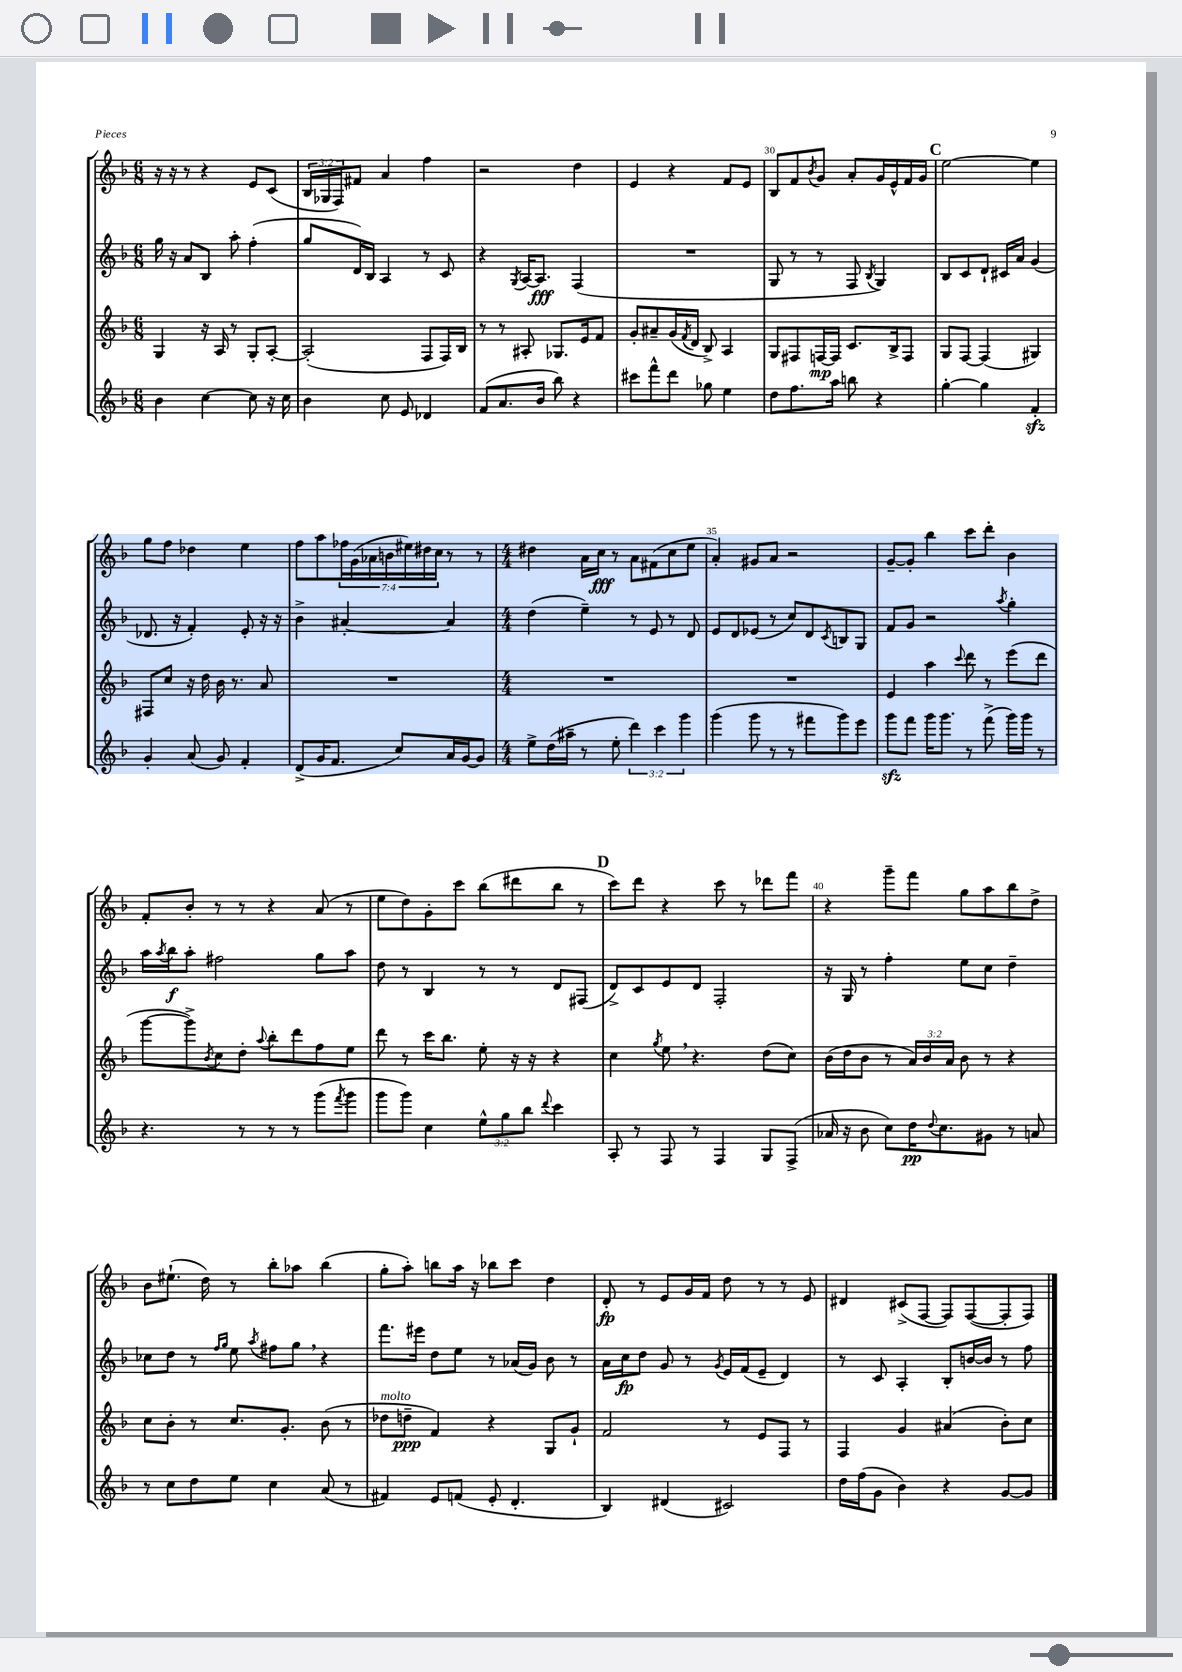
<<
\new StaffGroup <<
\new Staff = "s0" {
    \clef treble \key f \major \numericTimeSignature \time 6/8 \override Staff.TupletNumber.text = #tuplet-number::calc-fraction-text
    r16 r16 r8 r4 e'8 c'8( |
    \tuplet 3/2 { bes16 ges16 f16) } fis'8 a'4 f''4 |
    r2 d''4 |
    e'4 r4 f'8 e'8 |
    bes8 f'8 \acciaccatura { bes'8 } g'8 a'8-. g'16 e'16-^ f'16 g'16 |
    \mark \markup { \bold "C" } e''2~ e''4 |
    g''8 f''8 des''4 e''4 |
    f''8 a''8 \tuplet 7/4 { fes''16 g'16( aes'16 b'16 eis''16) dis''16 c''16 } r8 r8 |
    \numericTimeSignature \time 4/4 dis''4 a'16 c''16\fff r8 a'8 fis'8( c''8 e''8 |
    a'4-.) gis'8 a'8 r2 |
    g'8~-- g'8-. bes''4 c'''8 d'''8-. bes'4 |
    f'8-. bes'8-. r8 r8 r4 a'8( r8 |
    e''8 d''8) g'8-. c'''8 bes''8( dis'''8 bes''8 r8 |
    \mark \markup { \bold "D" } c'''8) d'''8 r4 c'''8 r8 des'''8 f'''8 |
    r4 g'''8-- f'''8 g''8 a''8 bes''8 d''8-> |
    bes'8 eis''8.-!( d''16) r8 bes''8-. aes''8 bes''4( |
    g''8-. a''8-.) b''8 a''16 r16 bes''8 c'''8 d''4 |
    d'8-.\fp r8 e'8 g'16 f'16 d''8 r8 r8 e'8 |
    dis'4 cis'8->( f8~ f8) f8~( f8-. f8) \bar "|." |
}
\new Staff = "s1" {
    \clef treble \key f \major \numericTimeSignature \time 6/8
    g''16 r16 a'8 bes8 a''8-. f''4-.( |
    g''8 d'16) bes16 a4 r8 c'8 |
    r4 \acciaccatura { g8 } a16~ a8.\fff f4( |
    R2. |
    g8 r8 r8 f8 \acciaccatura { bes8 } g4) |
    \mark \markup { \bold "C" } bes8 c'8 d'8-! cis'16 a'16 g'4( |
    des'8. r16 f'4-.) e'8-. r16 r16 |
    bes'4-> ais'4~-. ais'4 |
    \numericTimeSignature \time 4/4 d''4( e''4--) r8 e'8 r8 d'8 |
    e'8 d'8 ees'8( r8 c''8) d'8 \acciaccatura { c'8 } b8 g8 |
    f'8 g'8 r2 \acciaccatura { a''8 } g''4-. |
    a''16 \acciaccatura { a''8 } bes''16\f a''8-. fis''2 g''8 a''8 |
    d''8 r8 bes4 r8 r8 d'8 fis8( |
    \mark \markup { \bold "D" } d'8->) c'8 e'8 d'8 f2-. |
    r16 g16 r8 f''4-. e''8 c''8 d''4-- |
    ces''8 d''8 r8 \grace { f''16 g''16 } e''8 \acciaccatura { a''8 } fis''8 g''8 \breathe r4 |
    f'''8. eis'''16 d''8 e''8 r8 aes'16( g'16) bes'8 r8 |
    a'16 c''16\fp d''8 g'8 r8 \acciaccatura { g'8 } e'16 f'16( e'8-- d'4) |
    r8 c'8 a4-. bes8-. b'16~ b'16 r8 f''8 \bar "|." |
}
\new Staff = "s2" {
    \clef treble \key f \major \numericTimeSignature \time 6/8 \override Staff.TupletNumber.text = #tuplet-number::calc-fraction-text
    g4 r16 a16 r8 g8-. a8~-. |
    a2-.( f8 f16) bes16 |
    r8 r8 ais8-. ges8. e'16 f'8 |
    g'8-. ais'8-- g'16( \acciaccatura { f'8 } d'16 bes8->) a4 |
    g8 fis8 f16~\mp f16 c'8. bes16-> f8 |
    \mark \markup { \bold "C" } g8 f8~ f4( gis4) |
    fis8 c''8 r16 d''16 bes'16 r8. a'8 |
    R2. |
    \numericTimeSignature \time 4/4 R1 |
    R1 |
    e'4 a''4 \appoggiatura { c'''8 } d'''8 r8 e'''8( d'''8 |
    g'''8~ g'''8->) \acciaccatura { bes'8 } c''8 d''8-. \appoggiatura { a''8 } bes''8-. d'''8 f''8 e''8 |
    d'''8 r8 c'''16 bes''8. e''8-. r16 r16 r4 |
    \mark \markup { \bold "D" } c''4 \acciaccatura { g''8 } e''8 \breathe r4. d''8( c''8) |
    bes'16( d''16 bes'8 r8 \tuplet 3/2 { a'16) bes'16 a'16 } bes'8 r8 r4 |
    c''8 bes'8-. r8 c''8. g'8.-. bes'8( r8 |
    des''8^\markup { \italic "molto" } d''8--\ppp f'4) r4 g8 g'8-! |
    f'2 r8 e'8 f8 r8 |
    f4 g'4 ais'4( bes'8-.) c''8 \bar "|." |
}
\new Staff = "s3" {
    \clef treble \key f \major \numericTimeSignature \time 6/8 \override Staff.TupletNumber.text = #tuplet-number::calc-fraction-text
    bes'4 c''4~ c''8 r16 c''16 |
    bes'4 c''8 e'8 des'4 |
    f'8( a'8. bes'16 bes''8) r4 |
    cis'''8 f'''8-^ d'''8 ges''8 e''4 |
    d''8 f''8. a''16 b''8 r4 |
    \mark \markup { \bold "C" } g''4~-. g''4 f'4-.\sfz |
    g'4-. a'8( g'8) f'4-. |
    d'8->( g'16 f'8. c''8) a'16 g'16~ g'8 |
    \numericTimeSignature \time 4/4 e''8-> d''16( ais''16-- r8 e''8-. \tuplet 3/2 { d'''4) c'''4 g'''4 } |
    g'''4( g'''8 r8 r8 fis'''8 g'''8) e'''8 |
    g'''8\sfz f'''8 g'''16 g'''8. r8 f'''8->( g'''16) g'''16 r8 |
    r4. r8 r8 r8 g'''8( \acciaccatura { f'''8 } g'''8 |
    g'''8 g'''8) c''4 \tuplet 3/2 { e''8-^ g''8 bes''8 } \appoggiatura { d'''8 } c'''4 |
    \mark \markup { \bold "D" } a8-. r8 f8 r8 f4 g8 f8->( |
    aes'16 r16 bes'8 c''8) d''16\pp \appoggiatura { d''8 } c''8. gis'8 r8 a'8 |
    r8 c''8 d''8 e''8 c''4 a'8( r8 |
    fis'4) e'8 f'8( e'8-. d'4.-. |
    bes4) dis'4( cis'2) |
    d''16 f''16( g'8 bes'4) r4 g'8~ g'8 \bar "|." |
}
>>
>>
\layout { \context { \Score currentBarNumber = #26 \override BarNumber.break-visibility = ##(#f #t #t) barNumberVisibility = #(every-nth-bar-number-visible 5) } }
